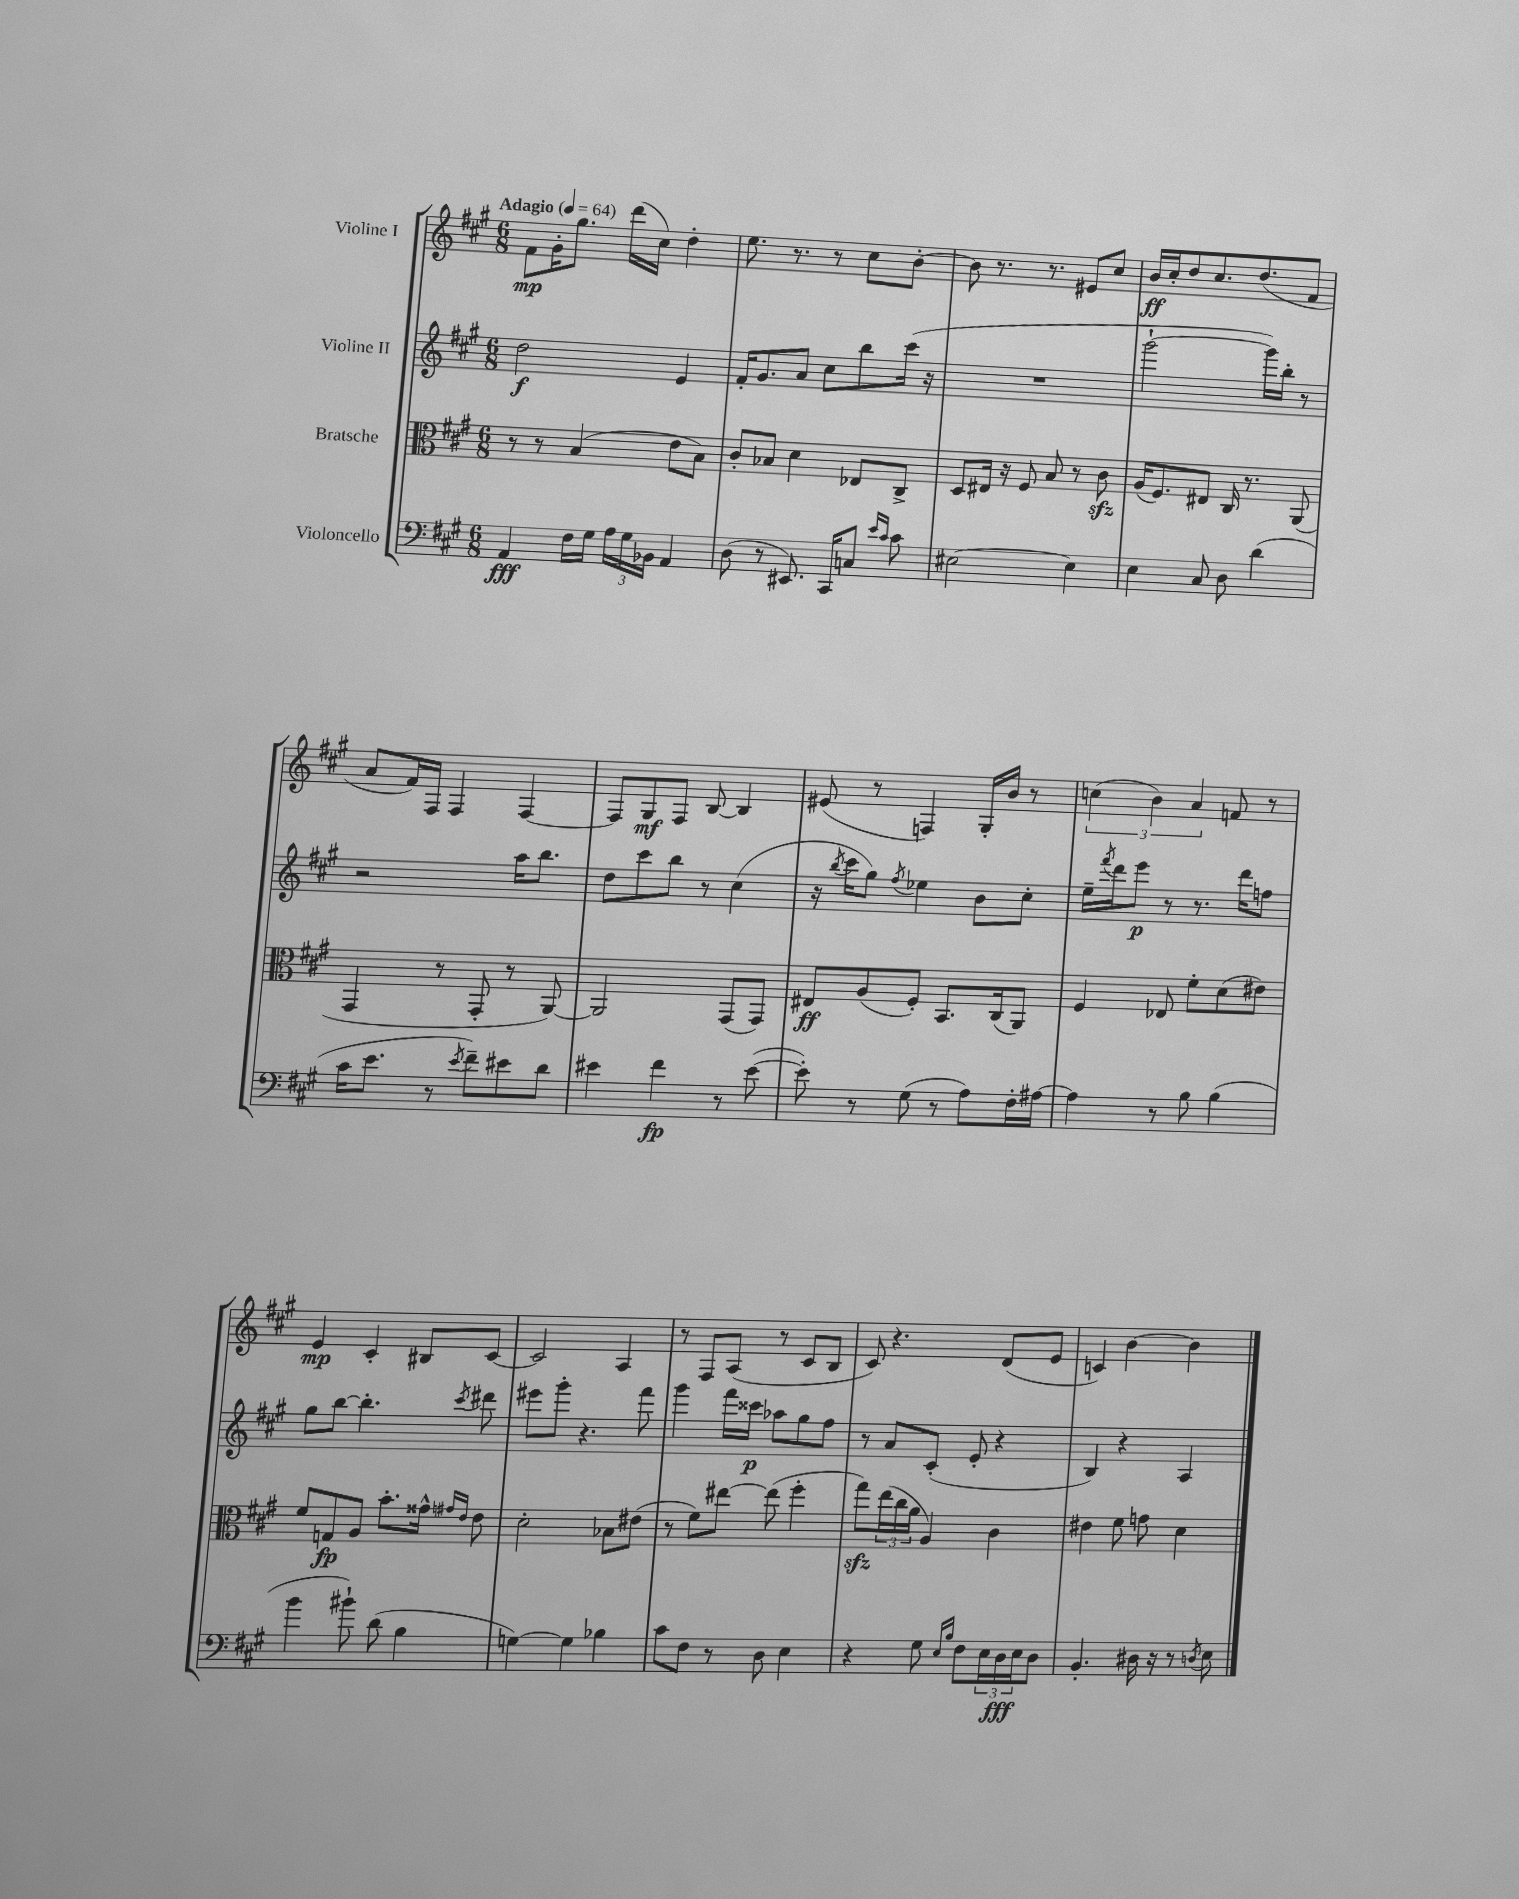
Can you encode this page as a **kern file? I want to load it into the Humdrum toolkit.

**kern	**kern	**kern	**kern
*staff4	*staff3	*staff2	*staff1
*clefF4	*clefC3	*clefG2	*clefG2
*k[f#c#g#]	*k[f#c#g#]	*k[f#c#g#]	*k[f#c#g#]
*M6/8	*M6/8	*M6/8	*M6/8
*MM64	*MM64	*MM64	*MM64
4AA	8r	2dd	8f#
.	8r	.	16g#'
.	.	.	8.gg#
16F#	(4B	.	.
16G#	.	.	.
24A	.	.	(16ddd
24G#	.	.	.
.	.	.	16cc#)
24BB-	.	.	.
4AA	8e	4e	4dd'
.	8B)	.	.
=	=	=	=
(8D	8c#'	16f#'	8.ee
.	.	8.g#	.
8r	8B-	.	.
.	.	.	8.r
8.EE#)	4d	8a	.
.	.	8cc#	8r
16CC#	.	.	.
8C	8E-	8bb	8cc#
16qqe	.	.	.
16qqc#	.	.	.
8c#	8C#^	(16ccc#	[8b'
.	.	16r	.
=	=	=	=
[2E#	8D	2.r	8b]
.	16E#	.	8.r
.	16r	.	.
.	8F#	.	.
.	.	.	8.r
.	8B	.	.
4E#]	8r	.	8e#
.	8c#	.	8cc#
=	=	=	=
4E	(16A	[2ggg#`	16b
.	8.F#)	.	16cc#'
.	.	.	8dd
8C#	8E#	.	8.cc#
8D	16C#	.	.
.	8.r	.	(8.dd
(4d	.	16ggg#])	.
.	.	16bb'	.
.	(8AA	8r	8f#
=	=	=	=
16c#	4GG#	2r	8a
8.e	.	.	.
.	.	.	16f#)
.	.	.	16F#
8r	8r	.	4F#
8qe	.	.	.
8f#~)	8GG#'	.	.
8e#	8r	16aa	[4F#
.	.	8.bb	.
8d	[8AA)	.	.
=	=	=	=
4e#	2AA]	8dd	8F#]
.	.	8ccc#	8G#
4f#	.	8bb	8F#
.	.	8r	[8B
8r	(8GG#	(4cc#	4B]
([8e#	8GG#)	.	.
=	=	=	=
8e#'])	8E#	16r	(8e#
.	.	8qbb	.
.	.	16ccc#	.
8r	(8A	8gg#)	8r
.	.	8qff#	.
(8G#	8F#')	4ee-	4F)
8r	8.BB	.	.
8A)	.	8b	16G#'
.	(16C#	.	16b
16F#'	8AA)	8cc#'	8r
[16A#	.	.	.
=	=	=	=
4A#]	4F#	16ee~	(6cc
.	.	8qfff#	.
.	.	16ddd	.
.	.	8eee	.
.	.	.	6b)
8r	8E-	8r	.
.	.	.	6a
8B	8f#'	8.r	.
(4B	(8d	.	8f
.	.	16ddd	.
.	8e#)	8ff	8r
=	=	=	=
4b	8f#	8gg#	4e
.	8G	[8bb	.
8b#`)	8A	4.bb']	4c#'
(8d	8.b'	.	.
4B	.	.	8B#
.	16g##^^	.	.
.	16qqg#	.	.
.	16qqe	8qccc#	.
.	8e	8ddd#	[8c#
=	=	=	=
[4G)	2d'	8eee#	2c#]
.	.	8ggg#'	.
4G]	.	4.r	.
4B-	8B-	.	4A
.	(8e#	8fff#	.
=	=	=	=
8c#	8r	4ggg#	8r
8F#	8f#)	.	8F#
8r	[8ee#	16fff#	(8A
.	.	16ccc##	.
8D	(8ee#]	8aa-	8r
4E	4ff#'	8gg#	8c#
.	.	8ff#	8B
=	=	=	=
4r	8gg#)	8r	8c#)
.	(24ee	8a	4.r
.	24cc#	.	.
.	24a	.	.
8G#	4A)	(8c#'	.
16qqE	.	.	.
16qqB	.	.	.
8F#	.	8e'	.
24E	4c#	4r	(8d
24D	.	.	.
24E	.	.	.
8D	.	.	8e
=	=	=	=
4.BB'	4e#	4B)	4c)
.	8f#	4r	[4b
16D#	8g	.	.
16r	.	.	.
8r	4d	4A	4b]
8qD	.	.	.
8E	.	.	.
==	==	==	==
*-	*-	*-	*-
